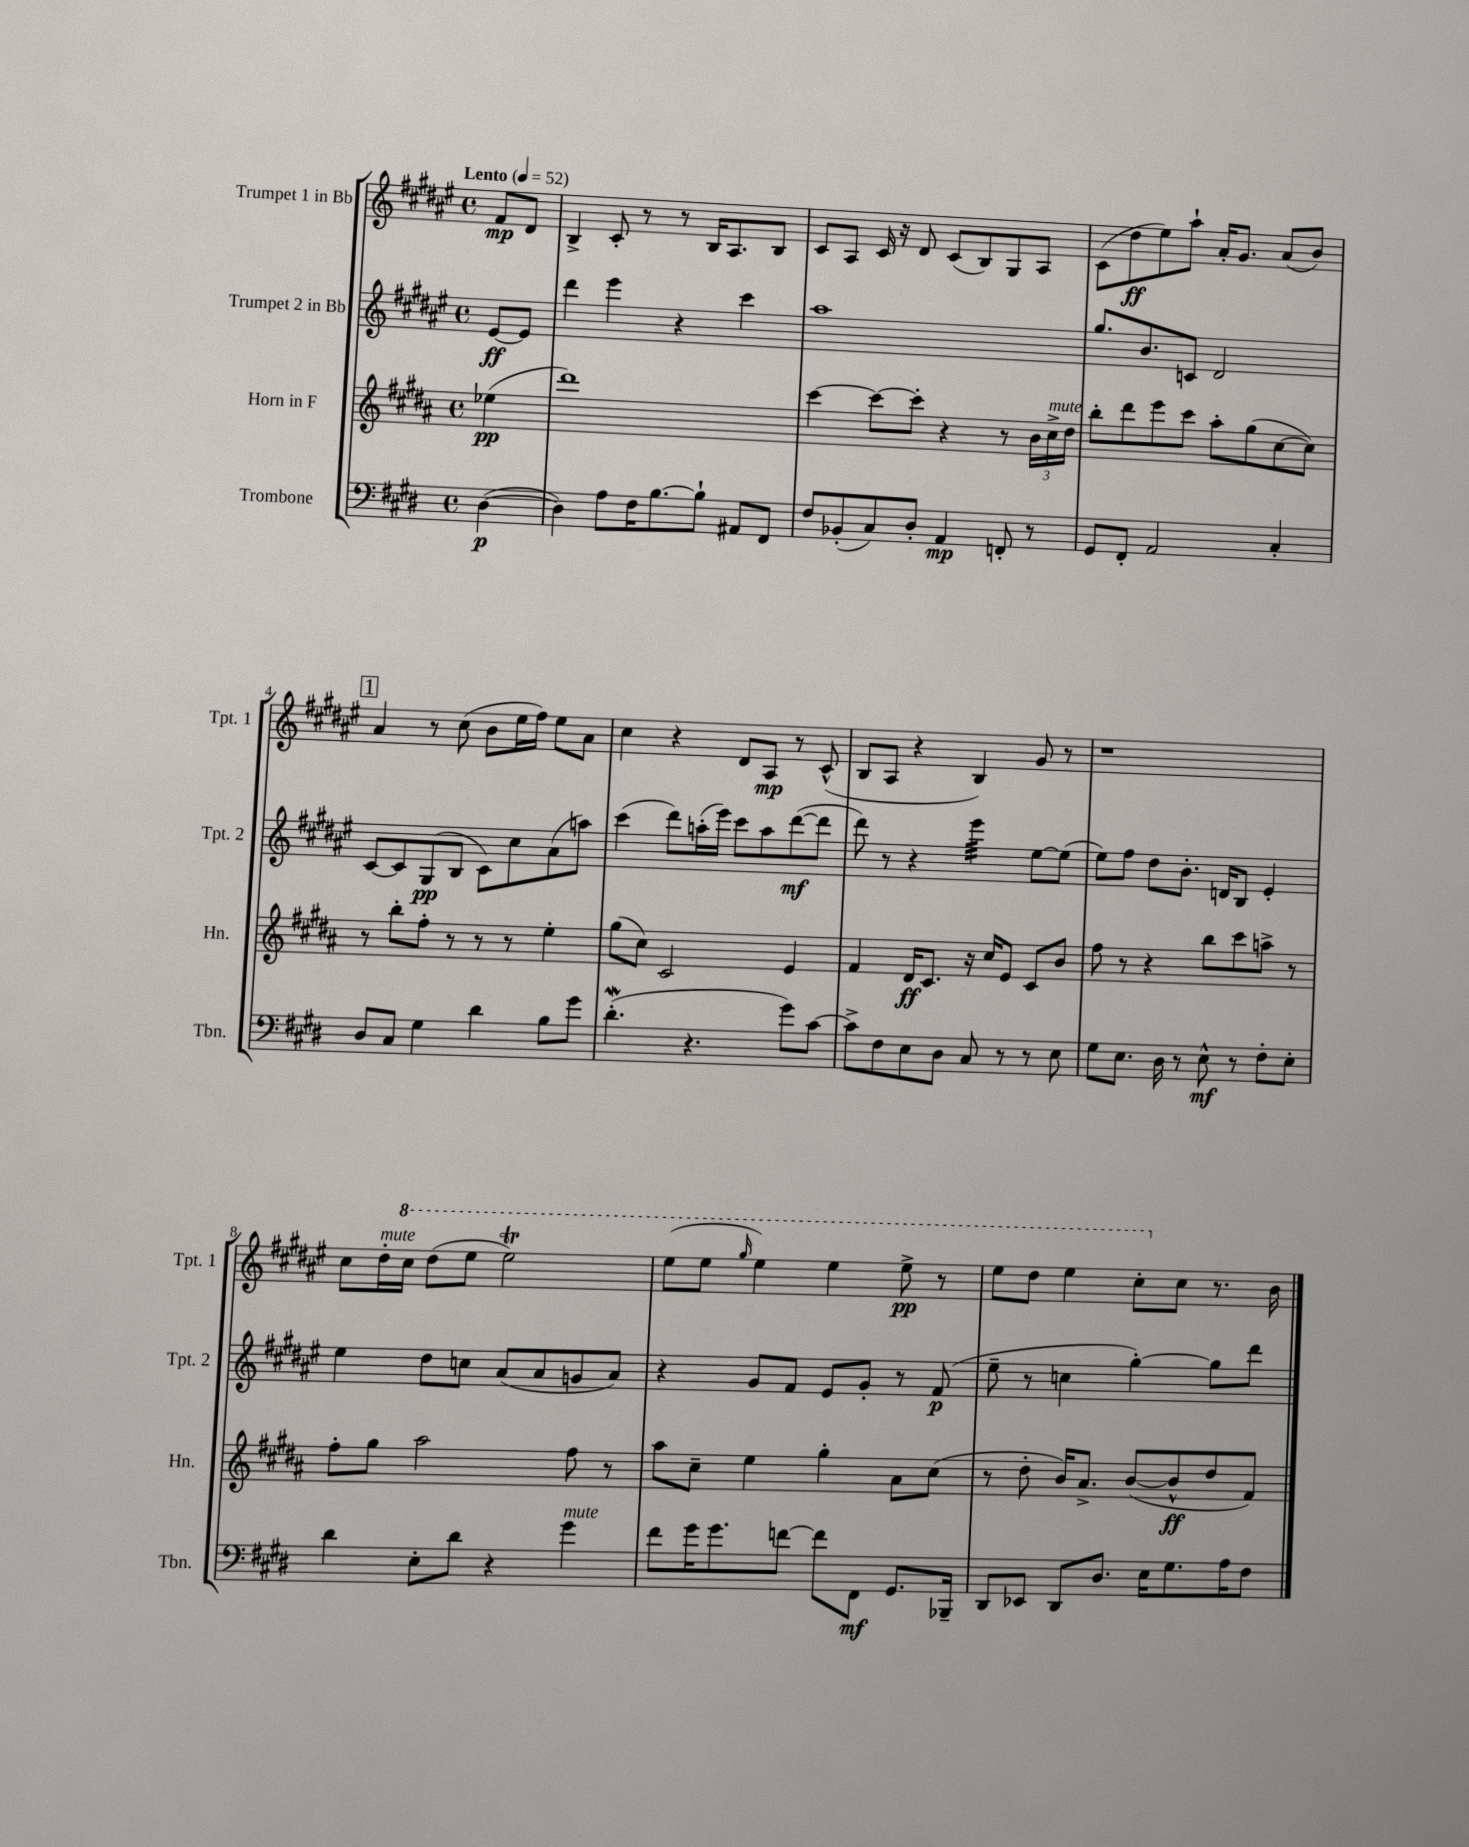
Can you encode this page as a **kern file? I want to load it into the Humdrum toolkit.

**kern	**kern	**kern	**kern
*staff4	*staff3	*staff2	*staff1
*clefF4	*clefG2	*clefG2	*clefG2
*k[f#c#g#d#]	*k[f#c#g#d#a#]	*k[f#c#g#d#a#e#]	*k[f#c#g#d#a#e#]
*M4/4	*M4/4	*M4/4	*M4/4
*met(c)	*met(c)	*met(c)	*met(c)
*MM52	*MM52	*MM52	*MM52
([4D#	(4ee-	[8e#	8f#
.	.	8e#]	8d#
=	=	=	=
4D#])	1ddd#)	4ddd#	4B^
8A	.	4eee#	8c#'
16F#	.	.	8r
[8.B	.	.	.
.	.	4r	8r
8B`]	.	.	16B
.	.	.	8.A#
8AA#	.	4ccc#	.
8FF#	.	.	8B
=	=	=	=
8F#	[4ccc#	1aa#	8c#
(8BB-'	.	.	8A#
8C#)	8ccc#_	.	16c#
.	.	.	16r
8D#'	8ccc#']	.	8d#
4AA	4r	.	(8c#
.	.	.	8B)
8FF'	8r	.	8G#
8r	24b	.	8A#
.	24cc#^	.	.
.	24dd#	.	.
=	=	=	=
8GG#	8bb'	8.gg#	(8c#
8FF#'	8ddd#	.	8dd#
.	.	8.b	.
2AA	8eee	.	8ee#)
.	8ccc#	8c	8aa#`
.	8aa#'	2d#	16a#'
.	.	.	8.g#
.	(8gg#	.	.
4C#'	[8cc#	.	(8a#
.	8cc#])	.	8b)
=	=	=	=
8D#	8r	[8c#	4a#
8C#	8bb'	8c#]	.
4G#	8ff#'	(8G#	8r
.	8r	8B	(8cc#
4d#	8r	8c#)	8b
.	8r	8cc#	16ee#
.	.	.	16ff#)
8B	4ee'	(8a#	8ee#
8g#	.	8aa)	8a#
=	=	=	=
(4.d#'	(8gg#	(4ccc#	4cc#
.	8cc#)	.	.
.	2c#	8ddd#)	4r
4.r	.	(16aa'	.
.	.	16eee#)	.
.	.	8ccc#	8d#
.	.	8aa	8A#
8g#)	4e	([8ddd#	8r
[8c#	.	8ddd#]	(8c#^^
=	=	=	=
8c#^]	4f#	8ddd#)	8B
8F#	.	8r	8A#
8E	16d#	4r	4r
.	8.c#	.	.
8D#	.	.	.
8C#	16r	4eee#	4B)
.	16cc#	.	.
8r	8e	.	.
8r	8c#	[8ee#	8g#
8E	8b	(8ee#]	8r
=	=	=	=
8G#	8ff#	8ee#)	1r
8.E	8r	8ff#	.
.	4r	8dd#	.
16D#	.	.	.
8r	.	8.b'	.
8E^^	8bb	.	.
.	.	16d	.
8r	8ccc#	8B	.
8F#'	8aa^	4e#'	.
8E'	8r	.	.
=	=	=	=
4d#	8ff#'	4ee#	8cc#
.	8gg#	.	16dd#'
.	.	.	16ccc#
8E'	2aa#	8dd#	(8ddd#
8d#	.	8cc	8eee#
4r	.	(8a#	2eee#)
.	.	8a#	.
4g#	8ff#	8g	.
.	8r	8a#)	.
=	=	=	=
8f#	8aa#	4r	(8eee#
16g#	8cc#~	.	8eee#
8.g#	.	.	.
.	.	.	16qqggg#
.	4ee	8g#	4eee#)
[8f	.	8f#	.
8f]	4gg#'	8e#	4eee#
8FF#	.	8g#'	.
8.GG#	8a#	8r	8eee#^
.	(8cc#	(8f#	8r
16BBB-~	.	.	.
=	=	=	=
8DD#	8r	8ee#~	8eee#
8EE-	8dd#'	8r	8ddd#
8DD#	16b)	4cc	4eee#
.	8.a#^	.	.
8.D#	.	.	.
.	([8b	[4gg#')	8ccc#'
16E	.	.	.
8.G#	8b^^]	.	8cc#
.	8dd#	8gg#]	8.r
16A	.	.	.
8F#	8f#)	8ddd#	.
.	.	.	16b
==	==	==	==
*-	*-	*-	*-
